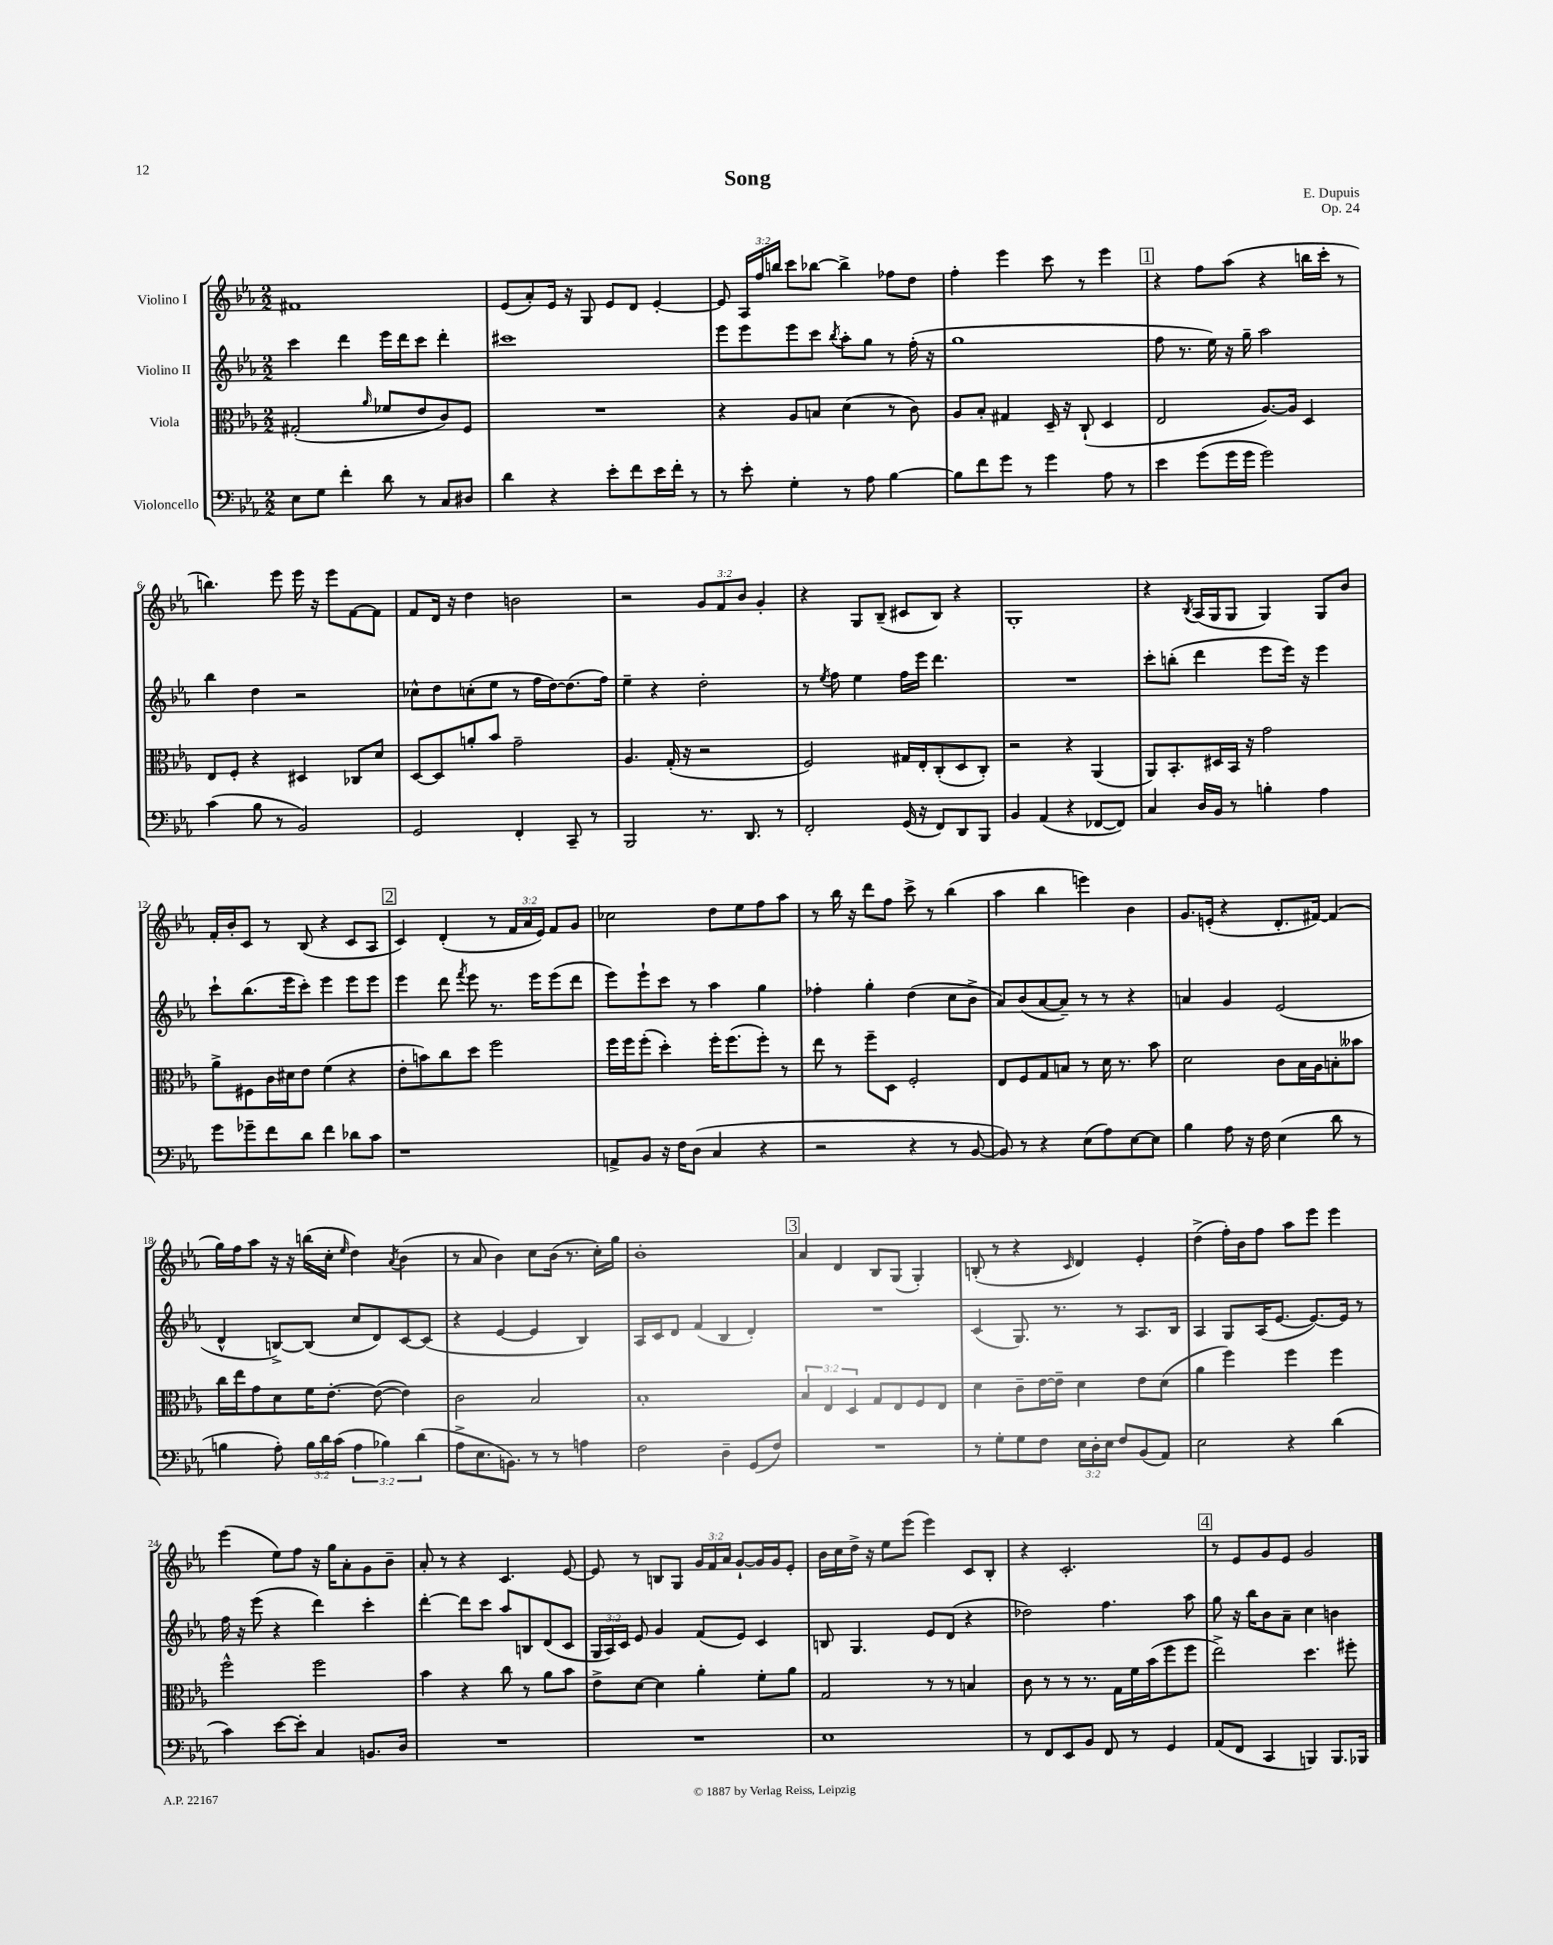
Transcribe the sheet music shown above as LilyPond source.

\header { title = "Song" composer = "E. Dupuis" opus = "Op. 24" }
<<
\new StaffGroup <<
\new Staff = "s0" \with { instrumentName = "Violino I" } {
    \clef treble \key ees \major \numericTimeSignature \time 2/2 \override Staff.TupletNumber.text = #tuplet-number::calc-fraction-text
    \autoBeamOff fis'1 |
    ees'8[( aes'8-.) ees'16] r16 g8 ees'8[ d'8] ees'4~-. |
    ees'8 \tuplet 3/2 { aes16[ f''16 b''16] } c'''8[ bes''8]~ bes''4-> fes''8[ d''8] |
    f''4-. ees'''4 c'''8 r8 ees'''4 |
    \mark \markup { \box "1" } r4 f''8[ aes''8]( r4 b''16[ c'''16]-. r8 |
    b''4.) ees'''8 ees'''16 r16 ees'''8[ f'8~ f'8] |
    f'8[ d'16] r16 d''4 b'2 |
    r2 \tuplet 3/2 { g'8[ f'8 bes'8] } g'4-. |
    r4 g8[ bes8]--( cis'8[ bes8]) r4 |
    g1-. |
    r4 \acciaccatura { bes8 } aes16[( g16 g8] g4) g8[ bes'8] |
    f'16[-. bes'16-. c'8] r8 bes8( r4 c'8[ aes8] |
    \mark \markup { \box "2" } c'4) d'4-.( r8 \tuplet 3/2 { f'16[ aes'16 ees'16]) } f'8[ g'8] |
    ces''2 d''8[ ees''8 f''8 aes''8] |
    r8 bes''16 r16 d'''8[ f''8] c'''8-> r8 bes''4( |
    aes''4 bes''4 e'''4) bes'4 |
    g'8.[ e'16]-.( r4 d'8.[-. fis'16]~) fis'4( |
    g''16[) f''16 aes''8] r16 r16 b''16[( c''16]-. \grace { ees''16 } d''4) \acciaccatura { aes'8 } bes'4( |
    r8 aes'8 bes'4) c''8[ bes'16]( r8. c''16[-.) g''16] |
    bes'1-. |
    \mark \markup { \box "3" } aes'4 d'4 bes8[ g8]( g4-.) |
    b8-.( r8 r4 \grace { c'16 } d'4) ees'4-. |
    d''4->( f''16[-.) bes'16 f''8] aes''8[ ees'''8] ees'''4 |
    ees'''4( ees''8[) f''8] r16 g''16[ aes'8-. g'8 bes'8]-- |
    aes'8-. r8 r4 c'4. ees'8~ |
    ees'8 r8 b8[ g8] \tuplet 3/2 { g'16[ f'16 aes'16] } g'8[~-! g'16 g'16 ees'8]-. |
    bes'16[ c''16 d''16]-> r16 ees''8[ ees'''8]( ees'''4) c'8[ bes8]-. |
    r4 c'2.-. |
    \mark \markup { \box "4" } r8 ees'8[ g'8 ees'8] g'2 \bar "|." |
}
\new Staff = "s1" \with { instrumentName = "Violino II" } {
    \clef treble \key ees \major \numericTimeSignature \time 2/2 \override Staff.TupletNumber.text = #tuplet-number::calc-fraction-text
    \autoBeamOff c'''4 d'''4 ees'''16[ d'''16 c'''8] d'''4-. |
    cis'''1 |
    ees'''8[ ees'''8 ees'''8 c'''8] \acciaccatura { bes''8 } aes''8[-. g''8] r8 f''16-.( r16 |
    g''1 |
    \mark \markup { \box "1" } f''8 r8. ees''16) r16 g''16-- aes''2 |
    bes''4 d''4 r2 |
    ces''8[-^ d''8 c''8-.( ees''8] r8 f''16[ d''16~) d''8.( f''16]) |
    ees''4-- r4 d''2-. |
    r8 \acciaccatura { ees''8 } f''8 ees''4 f''16[ ees'''16] d'''4. |
    R1 |
    c'''8[-. b''8]-.( d'''4 ees'''8[ ees'''16]) r16 ees'''4 |
    c'''8[-! bes''8.( ees'''16 c'''8]-.) ees'''4 ees'''8[ ees'''8] |
    \mark \markup { \box "2" } ees'''4 d'''8 \acciaccatura { f'''8 } ees'''8 r8. ees'''16[ ees'''8( d'''8] |
    ees'''8[) ees'''8-! c'''8] r8 aes''4 g''4 |
    fes''4-. g''4-. d''4( c''8[ bes'8]-> |
    aes'8[) bes'8( aes'8~ aes'8]--) r8 r8 r4 |
    a'4 g'4 ees'2( |
    d'4-^ b8[~->) b8]( c''8[ d'8) c'8~ c'8]( |
    r4 ees'4~ ees'4 bes4) |
    aes16[ c'16 d'8] f'4( bes4 d'4-.) |
    \mark \markup { \box "3" } R1 |
    c'4( g8.) r8. r8 aes8.[ bes16] |
    aes4 g8[ aes16( ees'8.]~ ees'8.[~) ees'16] r8 |
    f''16 r16 ees'''8( r4 d'''4) c'''4-. |
    d'''4~-. d'''8[ c'''8] aes''8[ b8 d'8( c'8] |
    \tuplet 3/2 { g16[ aes16) c'16] } ees'8 g'4 f'8[( ees'8]) c'4 |
    b8 g4. ees'8[ d'8]( r4 |
    des''2) f''4. aes''8 |
    \mark \markup { \box "4" } g''8 r16 bes''16[ bes'8 aes'8]-- c''4 b'4 \bar "|." |
}
\new Staff = "s2" \with { instrumentName = "Viola" } {
    \clef alto \key ees \major \numericTimeSignature \time 2/2 \override Staff.TupletNumber.text = #tuplet-number::calc-fraction-text
    \autoBeamOff gis2-.( \grace { aes'16 } fes'8[ ees'8 c'8) f8] |
    R1 |
    r4 aes8[ b8] d'4( r8 c'8) |
    aes8[ bes8]-. gis4 d16-- r16 c8-!( d4 |
    \mark \markup { \box "1" } ees2 aes8.[~) aes16] d4 |
    ees8[ f8]-. r4 dis4 ces8[ d'8] |
    d8[~ d8 a'8-. bes'8] g'2-- |
    aes4. g16-.( r16 r2 |
    f2) gis16[ ees16-. c8-.( d8 c8]-.) |
    r2 r4 aes,4( |
    aes,8[) bes,8.-. dis16 bes,16] r16 g'2 |
    aes'8[-> fis8 c'16 dis'16 ees'8] f'4( r4 |
    \mark \markup { \box "2" } ees'8[-. b'8) c''8 d''8] f''2 |
    f''16[ f''16 f''8]-.( d''4-.) f''16[-. f''8.( f''8]-.) r8 |
    ees''8 r8 f''8[-- d8] f2-. |
    ees8[ f8 g8 b8] r8 d'16 r8. bes'8 |
    d'2 c'8[ bes16 aes16 b8-. beses'8] |
    c''16[ ees''16 g'8 d'8 f'16 ees'8.]~-. ees'8~( ees'4) |
    c'2 bes2 |
    bes1-. |
    \mark \markup { \box "3" } \tuplet 3/2 { bes4 ees4 d4 } g8[ ees8 f8 ees8] |
    d'4 c'8[-- ees'16~ ees'16]-- d'4 ees'8[ d'8]( |
    aes'4 f''4) f''4 f''4 |
    f''2-^ f''2 |
    bes'4 r4 c''8 r8 aes'8[ bes'8] |
    ees'8[-> d'8]~ d'4 aes'4-. f'8[-. aes'8] |
    g2 r8 r8 b4 |
    c'8 r8 r8 r8. g16[ f'16 bes'16( f''8 f''8] |
    \mark \markup { \box "4" } ees''2->) d''4. fis''8-. \bar "|." |
}
\new Staff = "s3" \with { instrumentName = "Violoncello" } {
    \clef bass \key ees \major \numericTimeSignature \time 2/2 \override Staff.TupletNumber.text = #tuplet-number::calc-fraction-text
    \autoBeamOff ees8[ g8] f'4-. d'8 r8 c8[ dis8] |
    d'4 r4 ees'8[-. f'8 ees'16 f'16]-. r8 |
    r8 ees'8-. g4-. r8 aes8 bes4~ |
    bes8[ f'8 g'8] r8 g'4 aes8 r8 |
    \mark \markup { \box "1" } ees'4 g'8[( g'16 g'16] g'2) |
    c'4( bes8 r8 bes,2) |
    g,2 f,4-. c,8-- r8 |
    bes,,2 r8. d,8. r8 |
    f,2-. g,16( r16 f,8[) d,8 bes,,8] |
    bes,4 aes,4( r4 fes,8[~ fes,8]) |
    c4 d16[ bes,16] r8 b4-. aes4 |
    g'8[ ges'8-- f'8 d'8] f'4 des'8[ c'8] |
    \mark \markup { \box "2" } r1 |
    a,8[-> bes,8] r16 f16[ d8]( c4 r4 |
    r2 r4 r8 bes,8~ |
    bes,8) r8 r4 ees8[( aes8) ees8~ ees8] |
    bes4 aes8 r16 f16 ees4( d'8 r8 |
    b4 aes8-.) \tuplet 3/2 { b16[ d'16 c'16]( } \tuplet 3/2 { aes4 bes4) d'4( } |
    aes8[-> ees8. b,8.]) r8 r8 a4 |
    f2 d4-- g,8[( f8]) |
    \mark \markup { \box "3" } R1 |
    r8 g8[-. g8 f8] \tuplet 3/2 { ees16[ d16-. ees16] } f8[ bes,8( aes,8]) |
    ees2 r4 d'4( |
    c'4) ees'8[~ ees'8]-. c4 b,8.[ d16] |
    R1 |
    R1 |
    ees1 |
    r8 f,8[ ees,8 bes,8] f,8 r8 g,4 |
    \mark \markup { \box "4" } aes,8[( f,8] c,4 b,,4) b,,8.[ bes,,16] \bar "|." |
}
>>
>>
